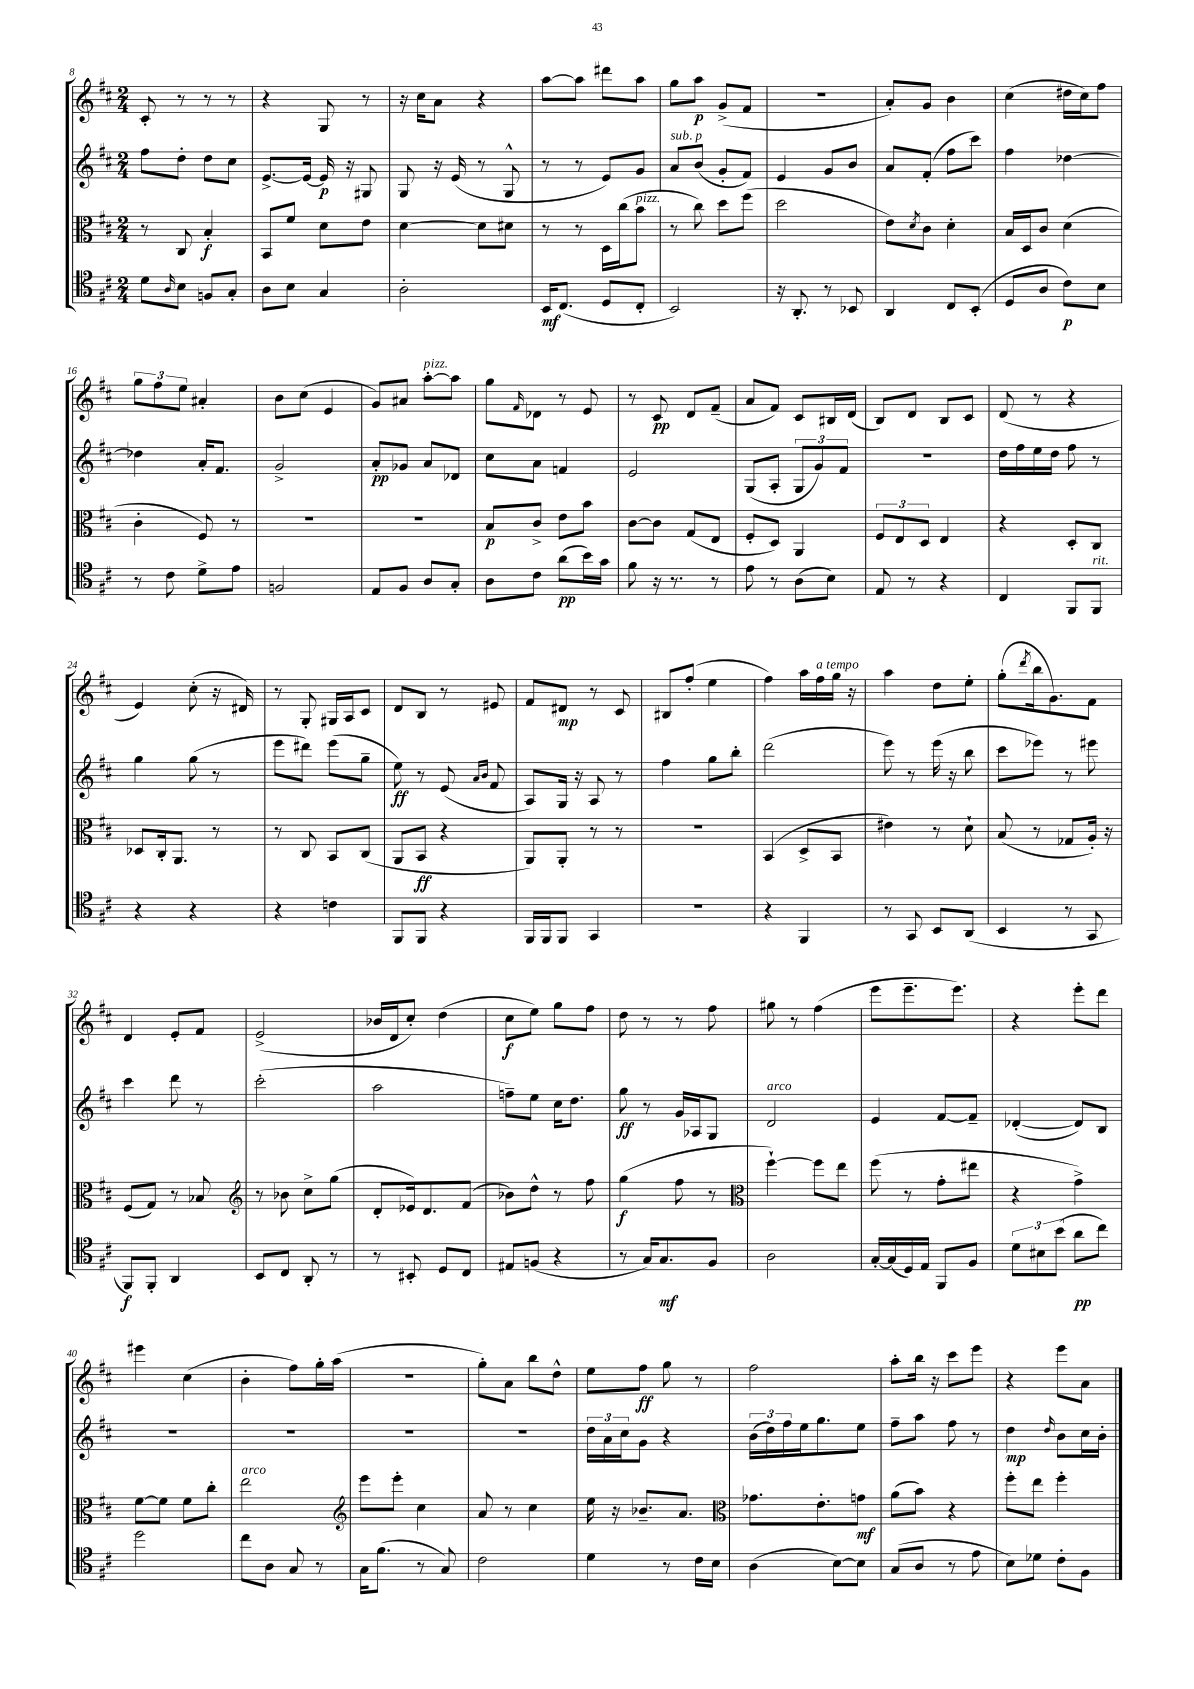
<<
\new StaffGroup <<
\new Staff = "s0" {
    \clef treble \key d \major \numericTimeSignature \time 2/4
    cis'8-. r8 r8 r8 |
    r4 g8 r8 |
    r16 cis''16 a'8 r4 |
    a''8~ a''8 dis'''8 a''8 |
    g''8 a''8\p g'8->( fis'8 |
    R2 |
    a'8-.) g'8 b'4 |
    cis''4( dis''16 cis''16) fis''8 |
    \tuplet 3/2 { g''8 fis''8 e''8 } ais'4-. |
    b'8 cis''8( e'4 |
    g'8) ais'8 a''8~-.^\markup { \italic "pizz." } a''8 |
    g''8 \grace { fis'16 } des'8 r8 e'8 |
    r8 cis'8\pp d'8 fis'8--( |
    a'8 fis'8) cis'8 bis16 d'16( |
    b8) d'8 b8 cis'8 |
    d'8( r8 r4 |
    e'4) cis''8-.( r16 dis'16) |
    r8 g8-. gis16 a16 cis'8 |
    d'8 b8 r8 eis'8 |
    fis'8 dis'8\mp r8 cis'8 |
    bis8 fis''8-.( e''4 |
    fis''4) a''16 fis''16^\markup { \italic "a tempo" } g''16 r16 |
    a''4 d''8 e''8-. |
    g''8-.( \acciaccatura { d'''8 } b''16 g'8.) fis'8 |
    d'4 e'8-. fis'8 |
    e'2->( |
    bes'16 d'16 cis''8-.) d''4( |
    cis''8\f e''8) g''8 fis''8 |
    d''8 r8 r8 fis''8 |
    gis''8 r8 fis''4( |
    e'''8 e'''8.-- e'''8.) |
    r4 e'''8-. d'''8 |
    eis'''4 cis''4( |
    b'4-. fis''8) g''16-. a''16( |
    r2 |
    g''8-.) a'8 b''8 d''8-^ |
    e''8 fis''8\ff g''8 r8 |
    fis''2 |
    a''8-. b''16 r16 cis'''8 e'''8 |
    r4 e'''8 a'8 \bar "|." |
}
\new Staff = "s1" {
    \clef treble \key d \major \numericTimeSignature \time 2/4
    fis''8 d''8-. d''8 cis''8 |
    e'8.~-> e'16~ e'16\p r16 gis8 |
    g8 r16 e'16( r8 g8-^ |
    r8 r8 e'8) g'8 |
    a'8^\markup { \italic "sub. p" } b'8( g'8-. fis'8) |
    e'4 g'8 b'8 |
    a'8 fis'8-.( fis''8 cis'''8) |
    fis''4 des''4~ |
    des''4 a'16-. fis'8. |
    g'2-> |
    a'8-.\pp ges'8 a'8 des'8 |
    cis''8 a'8 f'4 |
    e'2 |
    g8( a8-. \tuplet 3/2 { g8 g'8) fis'8 } |
    r2 |
    d''16 fis''16 e''16 d''16 fis''8 r8 |
    g''4 g''8( r8 |
    e'''8 dis'''8) e'''8( g''8-- |
    e''8\ff) r8 e'8( \grace { a'16 b'16 } fis'8 |
    a8) g16 r16 a8 r8 |
    fis''4 g''8 b''8-. |
    d'''2( |
    e'''8) r8 e'''16( r16 b''8 |
    cis'''8 ees'''8) r8 eis'''8 |
    cis'''4 d'''8 r8 |
    cis'''2-.( |
    a''2 |
    f''8--) e''8 cis''16 d''8. |
    g''8\ff r8 g'16 aes16 g8 |
    d'2^\markup { \italic "arco" } |
    e'4 fis'8~ fis'8-- |
    des'4~-.( des'8) b8 |
    R2 |
    R2 |
    R2 |
    R2 |
    \tuplet 3/2 { d''16 a'16 cis''16 } g'8 r4 |
    \tuplet 3/2 { b'16( d''16) fis''16 } e''16 g''8. e''8 |
    fis''8-- a''8 fis''8 r8 |
    d''4\mp \grace { d''16 } b'8 cis''16 b'16-. \bar "|." |
}
\new Staff = "s2" {
    \clef alto \key d \major \numericTimeSignature \time 2/4
    r8 cis8 b4-.\f |
    b,8 fis'8 d'8 e'8 |
    d'4~ d'8 dis'8 |
    r8 r8 d16 cis''16( b'8^\markup { \italic "pizz." } |
    r8 cis''8) d''8 fis''8( |
    d''2 |
    e'8) \acciaccatura { d'8 } cis'8 d'4-. |
    b16 d16 cis'8 d'4( |
    cis'4-. fis8) r8 |
    R2 |
    R2 |
    b8\p cis'8-> e'8 b'8 |
    cis'8~ cis'8 g8( e8 |
    fis8-. d8) a,4 |
    \tuplet 3/2 { fis8 e8 d8 } e4 |
    r4 d8-. cis8 |
    des8 cis16-. a,8. r8 |
    r8 cis8 b,8 cis8( |
    a,8 b,8\ff r4 |
    a,8) a,8-. r8 r8 |
    R2 |
    b,4( d8-> b,8 |
    eis'4) r8 d'8-! |
    b8( r8 ges8 a16-.) r16 |
    fis8( g8) r8 bes8 |
    \clef treble r8 bes'8 cis''8-> g''8( |
    d'8-. ees'16) d'8. fis'8( |
    bes'8) d''8-^ r8 fis''8 |
    g''4\f( fis''8 r8 |
    \clef alto fis''4~-!) fis''8 e''8 |
    fis''8( r8 g'8-. eis''8 |
    r4 g'4->) |
    fis'8~ fis'8 fis'8 cis''8-. |
    e''2^\markup { \italic "arco" } |
    \clef treble e'''8 e'''8-. cis''4 |
    a'8 r8 cis''4 |
    e''16 r16 bes'8.-- a'8. |
    \clef alto ges'8. e'8.-. g'8\mf |
    a'8( b'8) r4 |
    fis''8-. e''8 fis''4-. \bar "|." |
}
\new Staff = "s3" {
    \clef tenor \key d \major \numericTimeSignature \time 2/4
    d'8 \grace { a16 } b8 f8 g8-. |
    a8 b8 g4 |
    a2-. |
    b,16\mf cis8.( d8 cis8-. |
    b,2) |
    r16 a,8.-. r8 bes,8 |
    a,4 cis8 b,8-.( |
    d8 a8 cis'8\p) b8 |
    r8 cis'8 d'8-> e'8 |
    f2 |
    e8 fis8 a8 g8-. |
    a8 cis'8 a'8\pp( b'16) g'16 |
    fis'8 r16 r8. r8 |
    e'8 r8 a8( b8) |
    e8 r8 r4 |
    cis4 fis,8 fis,8^\markup { \italic "rit." } |
    r4 r4 |
    r4 c'4 |
    fis,8 fis,8 r4 |
    fis,16 fis,16 fis,8 g,4 |
    r2 |
    r4 fis,4 |
    r8 g,8 b,8 a,8( |
    b,4 r8 g,8 |
    fis,8\f) fis,8-. a,4 |
    b,8 cis8 a,8-. r8 |
    r8 bis,8-. d8 cis8 |
    eis8 f8( r4 |
    r8 g16) g8.\mf fis8 |
    a2 |
    g16~-. g16( d16) e16 fis,8 fis8 |
    \tuplet 3/2 { d'8 bis8 b'8( } a'8\pp cis''8) |
    d''2 |
    cis''8 a8 g8 r8 |
    g16 fis'8.( r8 g8) |
    cis'2 |
    d'4 r8 cis'16 b16 |
    a4( b8~) b8 |
    g8( a8 r8 e'8 |
    b8) des'8 cis'8-. fis8 \bar "|." |
}
>>
>>
\layout { \context { \Score currentBarNumber = #8 } }
